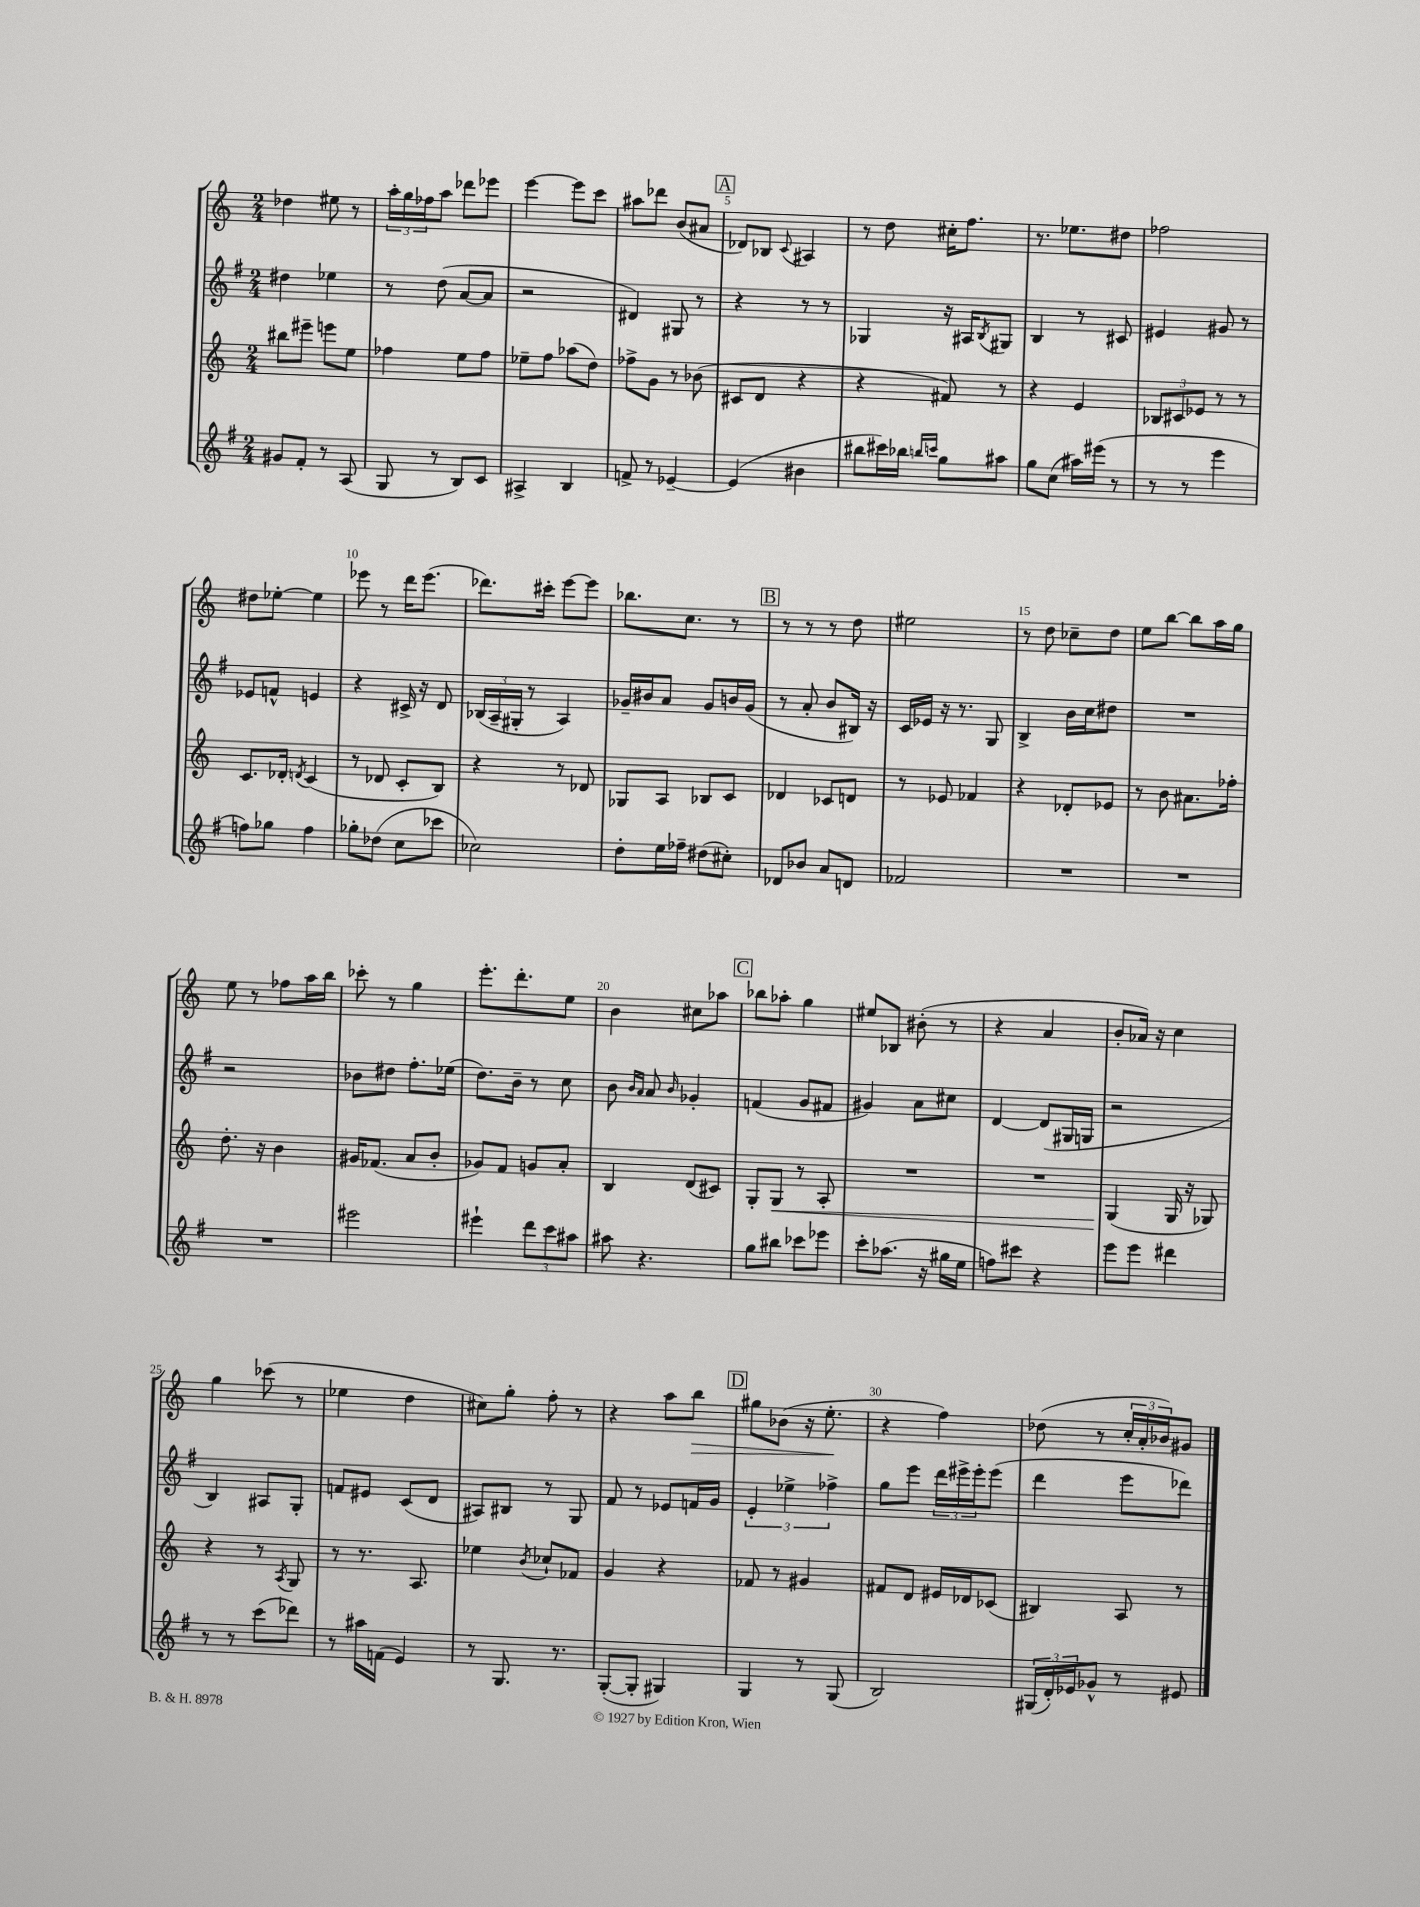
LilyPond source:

<<
\new StaffGroup <<
\new Staff = "s0" {
    \clef treble \key c \major \numericTimeSignature \time 2/4
    des''4 eis''8 r8 |
    \tuplet 3/2 { a''16-. g''16 fes''16 } a''8 des'''8 ees'''8 |
    e'''4~ e'''8 c'''8 |
    ais''8 des'''8 b'8( ais'8 |
    \mark \markup { \box "A" } des'8) bes8 \appoggiatura { c'8 } ais4 |
    r8 d''8 cis''16-. f''8. |
    r8. ees''8. dis''8 |
    fes''2 |
    dis''8 ees''8~-. ees''4 |
    ees'''8 r8 d'''16 ees'''8.( |
    des'''8.) cis'''16-. e'''8~ e'''8 |
    bes''8. c''8. r8 |
    \mark \markup { \box "B" } r8 r8 r8 d''8 |
    eis''2 |
    r8 d''8 ces''8-- d''8 |
    e''8 b''8~ b''8 a''16 g''16 |
    e''8 r8 fes''8 a''16 b''16 |
    ces'''8-. r8 g''4 |
    e'''8.-. d'''8.-. e''8 |
    b'4 cis''8 aes''8 |
    \mark \markup { \box "C" } bes''8 aes''8-. g''4 |
    eis''8 bes8 bis'8-.( r8 |
    r4 a'4 |
    b'8-. aes'16) r16 c''4 |
    g''4 ces'''8( r8 |
    ees''4 d''4 |
    cis''8) g''8-. f''8-. r8 |
    r4 a''8 b''8\> |
    \mark \markup { \box "D" } gis''8 bes'8( r16 e''8.-.\! |
    r4 f''4) |
    des''8( r8 \tuplet 3/2 { c''16-. a'16-. bes'16) } gis'8 \bar "|." |
}
\new Staff = "s1" {
    \clef treble \key g \major \numericTimeSignature \time 2/4
    dis''4 ees''4 |
    r8 d''8( a'8~ a'8 |
    r2 |
    dis'4) gis8 r8 |
    \mark \markup { \box "A" } r4 r8 r8 |
    ges4 r16 ais16 \acciaccatura { b8 } gis8 |
    b4 r8 cis'8 |
    eis'4 gis'8 r8 |
    ees'8 f'8-^ e'4 |
    r4 cis'16-> r16 d'8 |
    \tuplet 3/2 { bes16( a16-- gis16-. } r8 a4) |
    ges'16-- bis'16 a'8 ges'8 b'16 ges'16( |
    \mark \markup { \box "B" } r8 a'8-. b'8 bis16) r16 |
    c'16 ees'16 r16 r8. g8 |
    b4-> b'16 c''16 dis''8 |
    R2 |
    r2 |
    bes'8 dis''8 fis''8.-. ees''16( |
    d''8.) b'16-- r8 c''8 |
    b'8 \grace { b'16 a'16 } a'8 \grace { b'16 } ges'4-. |
    \mark \markup { \box "C" } f'4( g'8 fis'8 |
    gis'4) a'8 cis''8 |
    d'4~ d'8( gis16 g16 |
    r2 |
    b4) ais8 g8-. |
    f'8 eis'8 c'8( d'8 |
    ais8) bis8 r8 g8 |
    fis'8 r8 ees'8 f'16 g'16 |
    \mark \markup { \box "D" } \tuplet 3/2 { e'4-. ees''4-> fes''4-> } |
    g''8 e'''8 \tuplet 3/2 { d'''16 eis'''16-> eis'''16-. } eis'''8( |
    d'''4 e'''8 des'''8) \bar "|." |
}
\new Staff = "s2" {
    \clef treble \key c \major \numericTimeSignature \time 2/4
    bis''8 eis'''8-- e'''8 e''8 |
    fes''4 e''8 fes''8 |
    ees''8-- f''8 aes''8( d''8) |
    fes''8-> g'8 r8 bes'8( |
    \mark \markup { \box "A" } cis'8 d'8 r4 |
    r4 fis'8) r8 |
    r4 e'4 |
    \tuplet 3/2 { bes8 cis'8 ees'8 } r8 r8 |
    c'8. des'16-. \acciaccatura { d'8 } c'4( |
    r8 des'8 c'8-. b8) |
    r4 r8 des'8 |
    ges8 a8 bes8 c'8 |
    \mark \markup { \box "B" } des'4 ces'8 d'8 |
    r8 ees'8 fes'4 |
    r4 des'8-. ees'8 |
    r8 b'8 ais'8. fes''16-. |
    d''8.-. r16 b'4 |
    gis'16 fes'8.( a'8 b'8-. |
    ges'8) f'8 g'8 a'8-. |
    b4 d'8( cis'8) |
    \mark \markup { \box "C" } g8-. g8\< r8 a8-. |
    R2 |
    R2 |
    g4\!( g16 r16 ges8) |
    r4 r8 \acciaccatura { a8 } g8 |
    r8 r8. a8. |
    ees''4 \acciaccatura { b'8 } ces''8-! fes'8 |
    g'4 r4 |
    \mark \markup { \box "D" } fes'8 r8 gis'4 |
    fis'8 d'8 eis'16 des'16 ces'8( |
    bis4) a8 r8 \bar "|." |
}
\new Staff = "s3" {
    \clef treble \key g \major \numericTimeSignature \time 2/4
    gis'8 fis'8-. r8 a8( |
    g8 r8 b8) c'8 |
    ais4-> b4 |
    f'8-> r8 ees'4~-- |
    \mark \markup { \box "A" } ees'4( bis'4 |
    bis''8 cis'''16) bes''16 \grace { b''16 c'''16 } g''8 ais''8 |
    g''8 c''8( ais''16) eis'''16( r8 |
    r8 r8 e'''4 |
    f''8) ges''8 f''4 |
    ges''8-. des''8( c''8 ces'''8 |
    ces''2) |
    d''8-. e''16 fes''16-- dis''8( cis''8-.) |
    \mark \markup { \box "B" } des'8 bes'8 a'8 d'8 |
    fes'2 |
    R2 |
    R2 |
    R2 |
    eis'''2 |
    eis'''4-! \tuplet 3/2 { d'''8 c'''8 ais''8 } |
    ais''8 r4. |
    \mark \markup { \box "C" } g''8 bis''8 ces'''8 ees'''8 |
    c'''8-. aes''8.( r16 gis''16 e''16 |
    f''8) cis'''8 r4 |
    e'''8 e'''8 dis'''4 |
    r8 r8 c'''8( des'''8) |
    r8 ais''16 f'16( e'4) |
    r8 g8. r8. |
    g8~-.( g8-. gis4) |
    \mark \markup { \box "D" } g4 r8 g8( |
    b2) |
    \tuplet 3/2 { gis16( d'16-.) ees'16 } ges'8-^ r8 eis'8 \bar "|." |
}
>>
>>
\layout { \context { \Score \override BarNumber.break-visibility = ##(#f #t #t) barNumberVisibility = #(every-nth-bar-number-visible 5) } }
